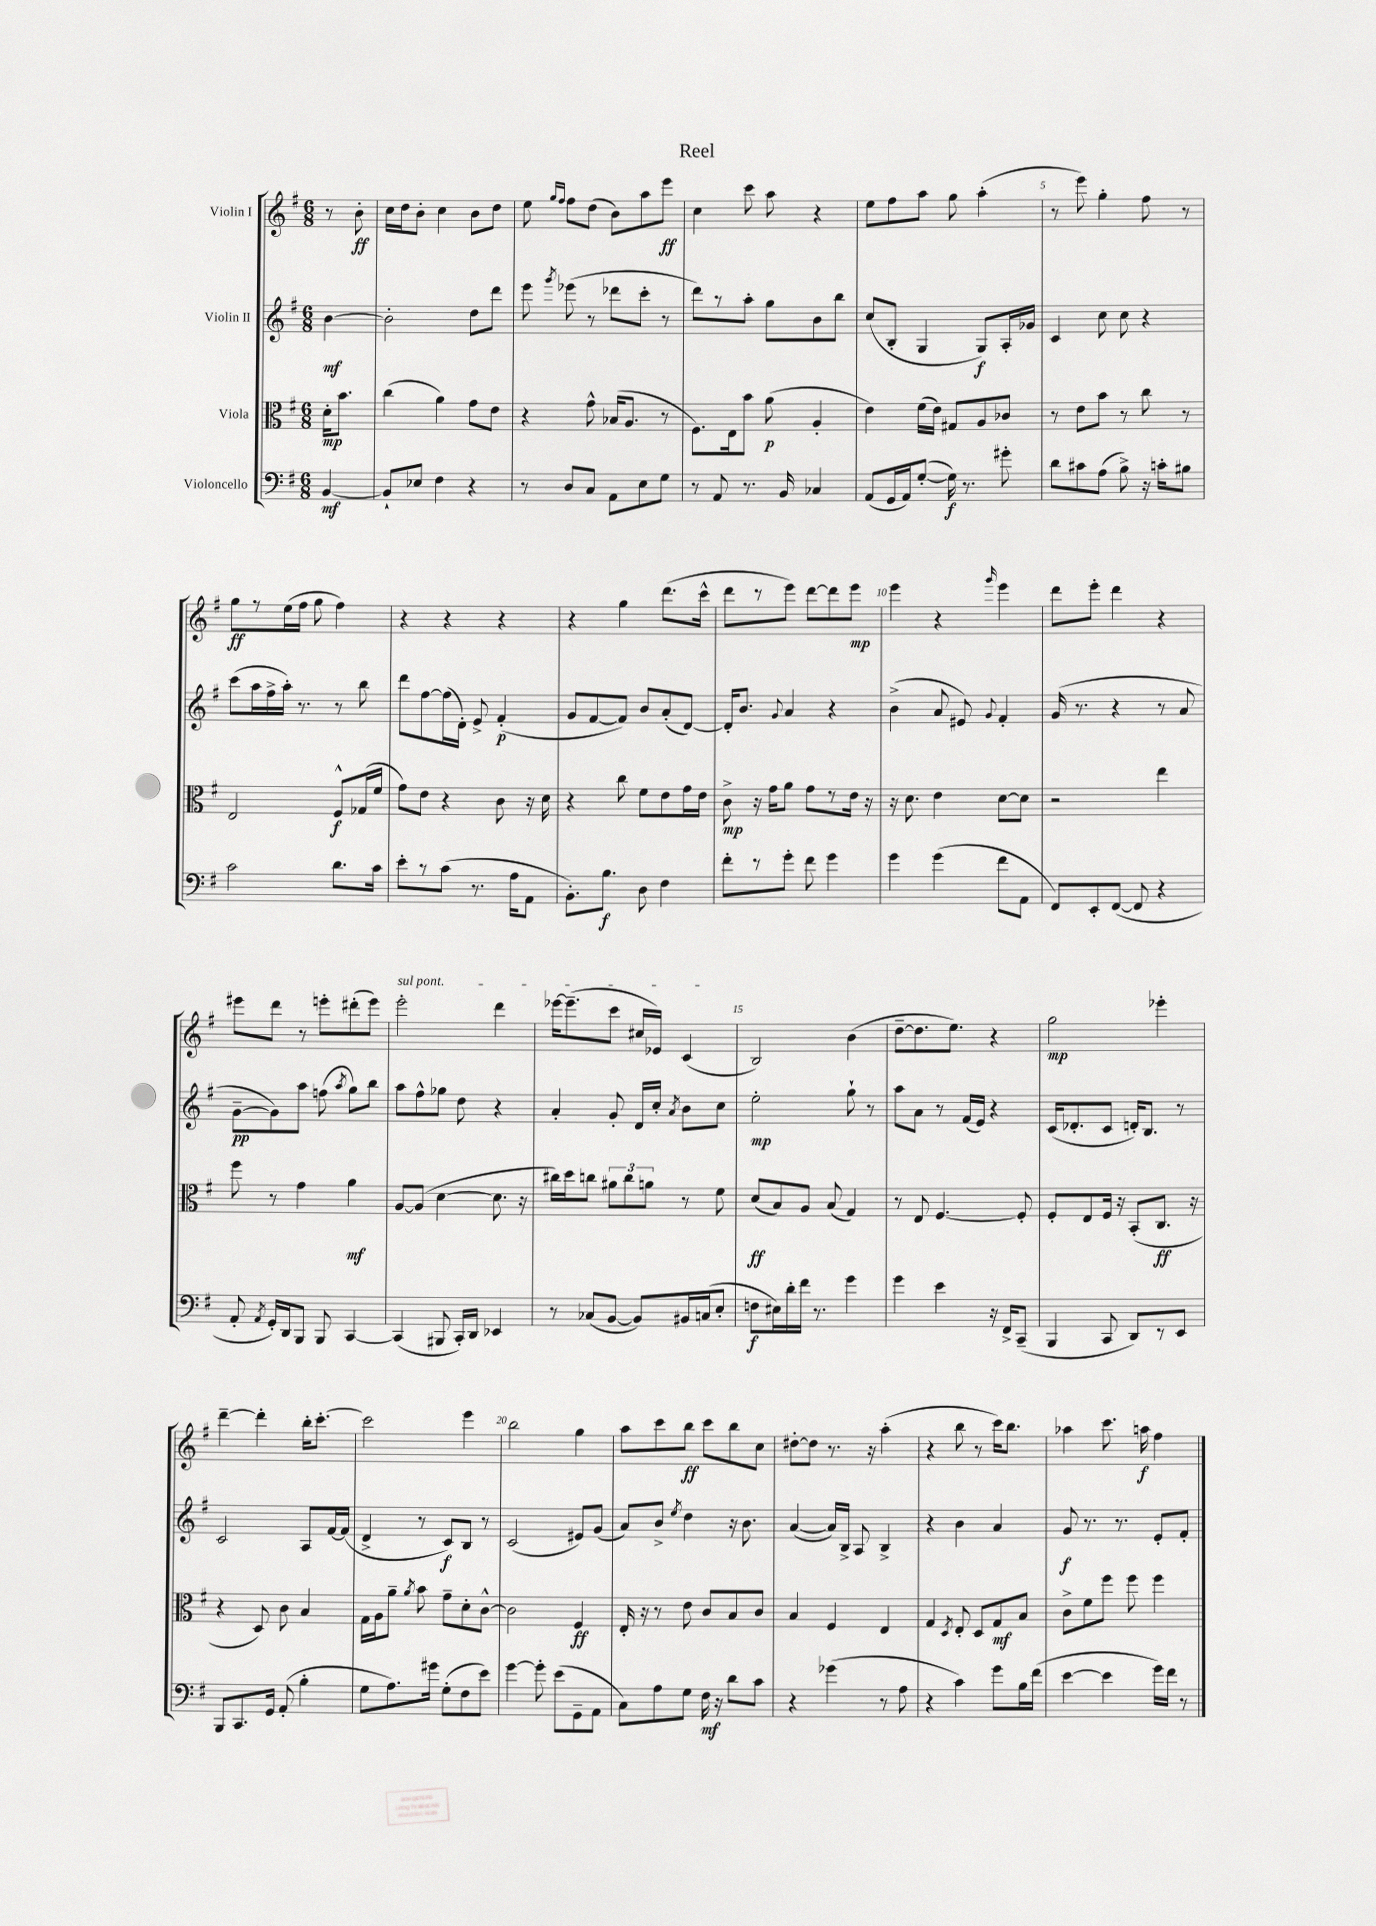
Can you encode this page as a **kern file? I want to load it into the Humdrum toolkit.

**kern	**kern	**kern	**kern
*staff4	*staff3	*staff2	*staff1
*clefF4	*clefC3	*clefG2	*clefG2
*k[f#]	*k[f#]	*k[f#]	*k[f#]
*M6/8	*M6/8	*M6/8	*M6/8
[4BB	16d'	[4b	8r
.	8.b	.	.
.	.	.	8b'
=	=	=	=
8BB`]	(4cc	2b']	16cc
.	.	.	16dd
8E-	.	.	8b'
4F#	4a)	.	4cc
4r	8g	8dd	8b
.	8e	8ddd	8dd
=	=	=	=
8r	4r	8eee	8ee
.	.	.	16qqgg
.	.	8qggg	16qqff#
8D	.	(8eee-	8ff#
8C	8g^^	8r	(8dd
8AA	(16B-	8ddd-	8b)
.	8.A	.	.
8E	.	8ccc'	8aa
8G	8r	8r	8eee
=	=	=	=
8r	8.F#)	8ddd)	4cc
8AA	.	8r	.
.	16E	.	.
8.r	8b	8aa'	8ccc
.	(8a	8gg	8aa
16BB	.	.	.
4C-	4A'	8b	4r
.	.	8bb	.
=	=	=	=
(8AA	4e)	(8cc	8ee
16GG	.	8B'	8ff#
16AA)	.	.	.
([8G'	(16f#	4G	8aa
.	16e)	.	.
16G])	8G#	.	8gg
8.r	.	.	.
.	8A	8G)	(4aa'
8g#'	8c-	16A'	.
.	.	16g-	.
=	=	=	=
8d	8r	4c	8r
8c#	8e	.	8eee)
(8A	8b	8cc	4gg'
8B^)	8r	8cc	.
16r	8cc	4r	8ff#
16c'	.	.	.
8B#	8r	.	8r
=	=	=	=
2c	2E	(8ccc	8gg
.	.	16aa	8r
.	.	16ff#^	.
.	.	16aa')	(16ee
.	.	8.r	16ff#
.	.	.	8gg
8.d	8F#^^	8r	4ff#)
.	(16G-	8bb	.
16c	16f#	.	.
=	=	=	=
8e'	8g)	8ddd	4r
8r	8e	[8ff#	.
(8c	4r	(16ff#]	4r
.	.	16d')	.
8.r	.	8e^	.
.	8c	(4f#'	4r
16A	.	.	.
8AA	16r	.	.
.	16d	.	.
=	=	=	=
8.BB')	4r	8g	4r
.	.	[8f#	.
8.B	.	.	.
.	8cc	8f#])	4gg
8D	8f#	8b	.
4F#	8e	(8a'	(8.ddd
.	16g	[8d)	.
.	16e	.	16ccc^^
=	=	=	=
8f#'	8c^	16d']	8ddd
.	.	8.b	.
8r	16r	.	8r
.	16g	.	.
.	.	8qqg	.
8g'	8a	4a	8eee)
8f#	8g	.	[8ddd
4g	8r	4r	8ddd]
.	16e	.	8eee
.	16r	.	.
=	=	=	=
4g	16r	(4b^	4eee
.	8.d	.	.
(4g	4e	8a	4r
.	.	8e#)	.
.	.	8qqg	16qqggg
8f#	[8d	4f#'	4eee
8AA	8d]	.	.
=	=	=	=
8FF#)	2r	(16g	8ddd
.	.	8.r	.
8EE'	.	.	8eee'
([8FF#	.	4r	4ddd
8FF#]	.	.	.
4r	4ee	8r	4r
.	.	8a	.
=	=	=	=
8AA'	8ff#	[8g~	8eee#
8qAA	.	.	.
16GG')	8r	8g])	8ddd
16DD	.	.	.
8BBB	4g	8aa	8r
8BBB	.	(8ff	8eee'
.	.	8qaa	.
[4CC	4a	8gg)	(8ddd#'
.	.	8bb	8eee)
=	=	=	=
(4CC]	[8A	8aa	2eee'
.	(8A]	8ff#^^	.
8BBB#	[4d	8gg-	.
16CC')	.	8dd	.
16DD	.	.	.
4EE-	8.d]	4r	4ddd
.	16r	.	.
=	=	=	=
8r	16cc#)	4a'	[16eee-
.	16dd	.	(8.eee-~]
(8C-	8cc	.	.
[8BB	12a#	8g'	8ccc
.	12cc	.	.
8BB])	.	16d	16cc#
.	12a	.	.
.	.	16cc'	16e-)
.	.	8qa	.
16BB#	8r	8b	(4c
(16C	.	.	.
8E'	8f#	8cc	.
=	=	=	=
8F	(8d	2ee'	2B)
16E#)	8B)	.	.
16d'	.	.	.
16f#	8A	.	.
8.r	.	.	.
.	(8B	.	.
4g	4G)	8gg`	(4b
.	.	8r	.
=	=	=	=
4g	8r	8aa	[8dd~
.	8E	8a	8.dd]
4e	[4.F#	8r	.
.	.	.	8.ee)
.	.	(16f#	.
.	.	16e)	.
16r	.	4r	4r
16FF#^	.	.	.
(8CC~	8F#']	.	.
=	=	=	=
4BBB	8F#'	(16c	2gg
.	.	8.d-'	.
.	8E	.	.
8CC	16F#	8c	.
.	16r	.	.
8DD)	(8BB'	16d')	.
.	.	8.B	.
8r	8.C	.	4eee-'
8EE	.	8r	.
.	16r	.	.
=	=	=	=
8BBB	4r	2c	[4ddd~
8.CC	.	.	.
.	8D)	.	4ddd']
16GG	.	.	.
(8AA'	8c	.	.
4B'	4B	8A	16bb'
.	.	.	[8.ccc'
.	.	[16f#	.
.	.	(16f#]	.
=	=	=	=
8G	16G	4d^	2ccc]
.	16A	.	.
8.A)	8a~	.	.
.	8qa	.	.
.	8b	8r	.
16g#	.	.	.
(8G'	8g~	8c)	.
8F#	8d'	8B	4eee
8e)	[8c^^	8r	.
=	=	=	=
[4g	2c]	(2c	2bb
8g']	.	.	.
(8e	.	.	.
8GG~	4F#	8e#)	4gg
8AA	.	(8g	.
=	=	=	=
8C)	16E'	8a)	8aa
.	16r	.	.
8A	8r	8b^	8ccc
.	.	8qee	.
8G	8e	4dd	8bb
16F#	8c	.	8ccc
16r	.	.	.
8d	8B	16r	8bb
.	.	8.b	.
8c	8c	.	8cc
=	=	=	=
4r	4B	([4a	[8dd#'
.	.	.	8dd#]
(4g-	4F#	16a])	8.r
.	.	16B^	.
.	.	8A	.
.	.	.	16r
8r	4E	4B^	(4aa'
8A	.	.	.
=	=	=	=
4r	4G	4r	4r
.	8qD	.	.
4c)	8E'	4b	8bb
.	8D	.	8r
8g	8G	4a	16ccc)
.	.	.	8.bb
16B	8B	.	.
(16f#	.	.	.
=	=	=	=
[4e	8c^	8g	4aa-
.	8f#	8.r	.
4e]	8ff#	.	8.ccc
.	.	8.r	.
.	8ff#	.	.
.	.	.	16aa
16g)	4ff#	8e'	4ff#
16f#	.	.	.
8r	.	8f#'	.
==	==	==	==
*-	*-	*-	*-
